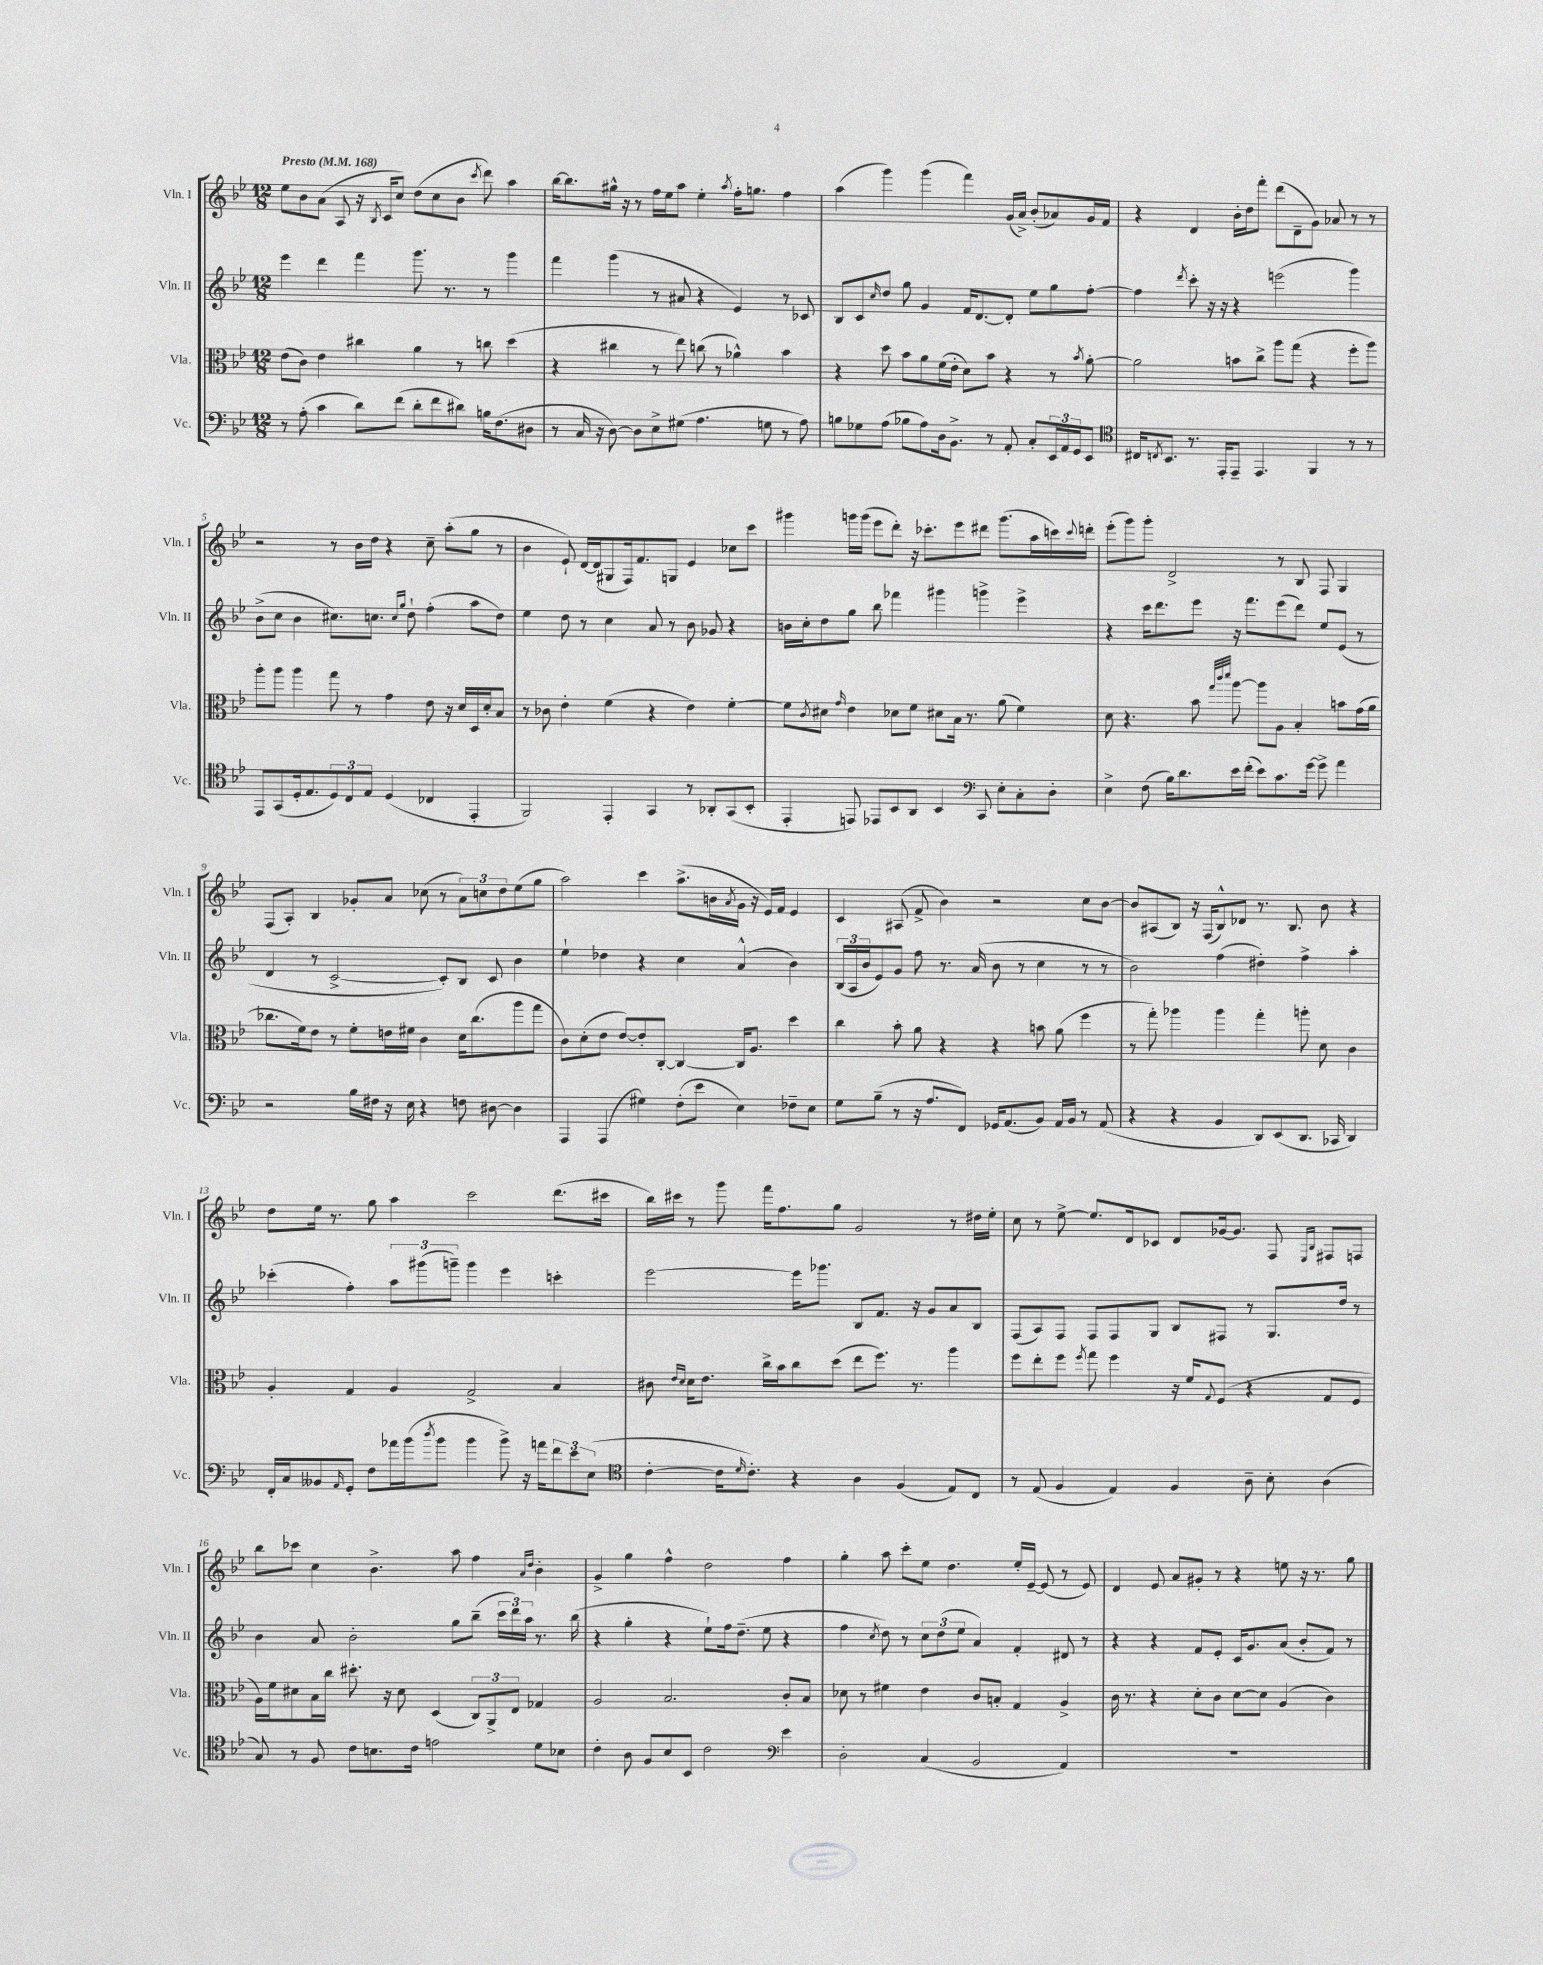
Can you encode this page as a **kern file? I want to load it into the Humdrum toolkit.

**kern	**kern	**kern	**kern
*part4	*part3	*part2	*part1
*staff4	*staff3	*staff2	*staff1
*I"Vc.	*I"Vla.	*I"Vln. II	*I"Vln. I
*I'Vc.	*I'Vla.	*I'Vln. II	*I'Vln. I
*clefF4	*clefC3	*clefG2	*clefG2
*k[b-e-]	*k[b-e-]	*k[b-e-]	*k[b-e-]
*M12/8	*M12/8	*M12/8	*M12/8
*MM168	*MM168	*MM168	*MM168
=1	=1	=1	=1
!	!	!	!LO:TX:a:B:t=Presto
8r	(8e-\L	4eee-\	8ee-\L
(8A'\	8c\J)	.	8b-\
4c\	4e-\	4ddd\	(8a\J
.	.	.	8A/
8d\L)	4cc#X\	4fff\	16r
.	.	.	8qB-/
.	.	.	16c/KL
(8f\J	.	.	8cc/J)
8d'\L	4a\	8.ggg\	(8dd\L
8f\	.	.	8cc\
.	.	8.r	.
8d#X\J)	8r	.	8b-\J
.	.	.	8qccc/
16Bn\KL	8ccn\	8r	8ddd\)
(8.F\	.	.	.
.	(4dd\	4ggg\	4aa\
8D#X\J	.	.	.
=2	=2	=2	=2
8r	4r	4fff\	[16bb-\KL
.	.	.	8.bb-\]
16C/	.	.	.
16r	.	.	.
[8D\)	4cc#X\	(4ggg\	16gg#X^^\Jk
.	.	.	16r
8D\L]	.	.	8r
8E-^\	8r	8r	16ff\LL
.	.	.	16ee-\J
(8G#X\J	8ee-\)	8a#X/	8aa\J
4.A\	(8ccn\	4r	4ee-'\
.	8r	.	.
.	.	.	8qaa/
.	4a-X^^\)	4e-/)	16ff'\KL
.	.	.	8.ggn\J
8Gn\	.	.	.
8r	4b-\	8r	4ff\
8A\)	.	8c-X/	.
=3	=3	=3	=3
8Bn\L	4r	8B-/L	(4aa\
8G-X\	.	8c/	.
.	.	16qqcc/	.
(8A\J	8dd\	8dd/J	4ggg\)
8B-X\L	8b-\L	8gg\	.
8A\)	8a\	4g/	(4ggg\
16D\k	(16f\L	.	.
8.BB-^\J	16e-'\JJ	.	.
.	8d\L)	16f/KL	4fff\)
.	.	[8.d/	.
8r	8b-\J	.	.
8AA'/	4r	8d'/J]	(16g/LL
.	.	.	16a^/JJ)
8C'/L	.	8ee-\L	(8b-'/L
24EE-/L	8r	8gg\	8a-X/)
24AA/	.	.	.
24GG/J	.	.	.
.	8qb-/	.	.
8EE-/J	[8a'\	[8ff'\J	16g/L
.	.	.	16f/JJ
=4	=4	=4	=4
*clefC4	*	*	*
16C#X/KL	2a\]	4ff\]	4r
8qCn/	.	.	.
8.BB-/J	.	.	.
.	.	8qddd/	.
8.r	.	8ccc'\	4d/
.	.	16r	.
16EE-'/KL	.	16r	.
8EE-~/J	8bn\L	4r	16b-'\LL
.	.	.	16dd\J
4.EE-/	8cc^\J	.	8fff'\J
.	8aa\L	(2eeen\	(8ddd\L
.	(8gg\J	.	8d~\
4FF/	4r	.	8g\J)
.	.	.	8a-X/
8r	8ff'\L	4ggg\)	8r
8r	8aa\J)	.	8r
!!LO:LB:g=z
=5	=5	=5	=5
8EE-/L	8aa'\L	(8b-^\L	2r
(8GG/	8aa\J	8cc\J	.
16D'/k	4aa\	4b-\	.
8.E-/	.	.	.
12D/)	8gg\	8.cc#X\L)	8r
12C/	.	.	.
.	8r	.	16b-\LL
12E-/J	.	.	.
.	.	8.ccn\J	16dd\JJ
(4D/	4g\	.	4r
.	.	16qqcc/LL	.
.	.	16qqgg/JJ	.
.	.	8dd`\	.
4C-X/	8e-\	(4ff'\	8cc~\
.	16r	.	(8aa'\L
.	16d/LL	.	.
4EE-'/	16D/	8aa\L	8gg\J
.	16d'/J	.	.
.	8B-/J	8dd\J)	8r
=6	=6	=6	=6
2FF/)	8r	4ee-\	4b-\
.	8c-X\	.	.
.	4e-'\	8dd\	8e-`/)
.	.	8r	[16d/LL
.	.	.	(16d/J]
4EE-'/	(4f\	4cc\	8G#X/
.	.	.	16F/k)
.	.	.	8.f/
4GG/	4r	8a/	.
.	.	8r	8Gn/J
8r	4e-\)	8b-\	4e-/
8AA-X'/L	.	8g-X/	.
(8GG/	[4f'\	4r	8cc-X\L
8BB-'/J	.	.	8ccc\J
=7	=7	=7	=7
4EE-'/	8f\L]	16bn\LL	4ggg#X\
.	.	16cc'\J	.
.	8qc/	.	.
.	8d#X\J	8dd\	.
.	16qqg/	.	.
8EEn/)	4e-\	8gg\J	16gggn\LL
.	.	.	(16ggg\JJ
8EE-X/L	.	8bb-\	8eee-\L
8BB-/	8d-X\L	4fff-X\	8ddd'\J)
8AA/J	8f\J	.	16r
.	.	.	8.ccc-X'\L
4BB-/	8d#X\L	4ggg#X\	.
.	16B-\Jk	.	8eee-\
.	8.r	.	.
*clefF4	*	*	*
8CC/	.	4gggn^\	8ddd#X\J
8E-'\L	(8a\	.	(8.ggg\L
8C'\	4f\)	4eee-^\	.
.	.	.	16aa\L
8D'\J	.	.	16cccn\)
.	.	.	8qqccc/
.	.	.	16dddn'\JJ
=8	=8	=8	=8
4E-^\	8d\	4r	(8eee-'\L
.	4.r	.	8ggg\)
(8F\	.	16ccc\KL	8ggg'\J
.	.	8.ddd\	.
16B-\KL)	.	.	2d^/
8.d\	.	.	.
.	8b-\	8eee-\J	.
.	32qqgg/LLL	.	.
.	32qqccc/	.	.
.	32qqddd/JJJ	.	.
16e-\L	[8aa\	16r	.
(16f'\JJ	.	8.fff\L	.
8e-\L)	8aa\L]	.	.
8.c\	8A\J	(8eee-\	8r
.	4B-'/	8ddd\J)	8B-/
[16g\Jk	.	.	.
8g^\]	.	8ee-/L	8F/
4a\	8bn\L	(8e-/J	4G/
.	(16g\L	8r	.
.	16a\JJ	.	.
!!LO:LB:g=z
=9	=9	=9	=9
2r	8.cc-X\L	4d/	(8F/L
.	.	.	8A'/J)
.	16f\k)	.	.
.	8e-\J	8r	4B-/
.	8r	[2c^/	.
16B-\LL	8f'\L	.	8g-X'/L
16F#X\JJ	.	.	.
16r	16en\L	.	8a/J
16E-\	16f#X\JJ	.	.
4r	4c\	.	(8cc-X\
.	.	8c'/L])	8r
8Fn\	16d\KL	8B-/J	12a\L)
.	(8.cc-\	.	.
.	.	.	12ccn\
[8D#X\	.	8c/	.
.	.	.	12dd\
4D#\]	8aa\	4b-\	(8ee-\
.	8gg\J	.	8gg\J
=10	=10	=10	=10
4AAA/	8c\L)	4ee-`\	2aa\)
.	(8d'\	.	.
(4AAA/	8e-\J	4dd-X\	.
.	[8e-/L)	.	.
4G#X\)	8e-'/]	4r	4ccc\
.	[8C'/J	.	.
(8F'\L	4C/_	4cc\	(8.aa^\L
8e-\J	.	.	.
.	.	.	16bn\L
.	.	.	8qa/
4E-\)	16C/KL]	(4a^^/	16g\JJ
.	8.A/J	.	16r
.	.	.	16e-/LL)
.	.	.	16f/JJ
8F-X~\L	4dd\	4b-\)	4e-/
8E-\J	.	.	.
=11	=11	=11	=11
8G\L	4cc\	(24B-/LL	4c/
.	.	24A/	.
.	.	24b-/J	.
(8B-~\J	.	8e-/)	.
8r	8b-'\	8g/J	(8A#X/
16r	8a\	8ff\	8f^/
8.A/L	.	.	.
.	4r	8.r	4b-\)
8FF/J)	.	.	.
.	.	(16a/	.
16GG-X/KL	4r	8b-\	2r
(8.AA/	.	.	.
.	.	8r	.
8BB-/J)	8bn\	4cc\	.
16AA/LL	(8a\	.	.
16BB-/JJ	.	.	.
8r	4ff\	8r	8cc\L
(8AA/	.	8r	[8b-\J
=12	=12	=12	=12
4r	8r	2b-\)	8b-/L]
.	8gg'\)	.	(8A#X/
4r	4aa-X\	.	8B-/J)
.	.	.	16r
.	.	.	(16F/KL
4BB-/	4aa-\	(4ff\	8B-^^/)
.	.	.	8d-X/J
8DD/L)	4gg'\	4dd#X'\)	8.r
(8EE-/	.	.	.
.	.	.	8.B-/
8.DD/J	8aan'\	4ff^\	.
.	8d\	.	8b-\
16CC-X/	.	.	.
4DD/)	4c\	4aa'\	4r
!!LO:LB:g=z
=13	=13	=13	=13
16FF'/LL	4A'/	(4ccc-X'\	8dd\L
16C/J	.	.	.
8BB--X/	.	.	16ee-\Jk
.	.	.	8.r
16qqAA/	.	.	.
8GG'/J	4G/	4ff'\)	.
8F\L	.	.	8gg\
16a-X\L	4A/	12aa\L	4aa\
(16b-\J	.	.	.
.	.	(12ggg#X\	.
8qdd/	.	.	.
8b-\J	.	.	.
.	.	12gggn~\J)	.
4b-\	2G^/	4ggg\	2ccc\
8b-^\)	.	4eee-\	.
16r	.	.	.
16an\KL	.	.	.
12f\	4B-/	4cccn'\	(8.ddd\L
12e-\	.	.	.
(12E-\J	.	.	.
.	.	.	16ccc#X\Jk
=14	=14	=14	=14
*clefC4	*	*	*
[4c'\	8c#X\	[2eee-\	16bb-\LL)
.	.	.	16ccc#X\JJ
.	16qqe-/LL	.	.
.	16qqd/JJ	.	.
.	16d\KL	.	8r
.	8.e-\J	.	.
16c\KL]	.	.	8ggg\
16qqd/	.	.	.
8.c'\J)	.	.	.
.	16cc^\LL	.	16fff\KL
.	16b-\J	.	8.ff\
4r	8cc\	16eee-\KL]	.
.	.	8.ggg-X\J	.
.	(8dd\J	.	8gg\J
4A\	8ee-\L	8B-/L	2g/
.	8.ff\J)	8.f/J	.
(4F/	.	.	.
.	8.r	16r	.
.	.	8g/L	.
8E-/L)	4aa\	8a/	8r
8C/J	.	8B-/J	16dd#X\LL
.	.	.	16ee-'\JJ
=15	=15	=15	=15
8r	8ff\L	(8F/L	8cc\
(8E-/	8ee-'\	8A/)	8r
4F/	8ff\J	8F/J	[8ee-^\
.	8qff/	.	.
.	8gg\	8F/L	8.ee-/L]
4E-/)	4ff\	8F/	.
.	.	.	16d/k
.	.	8G/J	8c-X/J
4F/	16r	8B-/L	8d/L
.	16f/KL	.	.
.	8qqG/	.	.
.	(8F/J	8F#X/J	[16g-X/k
.	.	.	8.g-/J]
8A~\	4r	8r	.
8B-'\	.	8.G/L	8F/
.	.	.	16qqE-/LL
.	.	.	16qqB-/JJ
(4A\	8G/L	.	8F#X/L
.	.	16dd/Jk	.
.	8F/J	8r	8Fn/J
!!LO:LB:g=z
=16	=16	=16	=16
8G/)	16A\LL)	4b-\	8bb-\L
.	16f\J	.	.
8r	8d#X\	.	8ccc-X\J
8F/	16B-\L	8a/	4cc\
.	16cc\JJ	.	.
8c\L	8.dd#X'\	2b-'\	.
8.Bn\	.	.	4.b-^\
.	16r	.	.
.	8d#\	.	.
16c\Jk	.	.	.
2en\	(4D/	.	.
.	.	8gg\L	8aa\
.	12C/L)	(8bb-~\J	4ff\
.	12AA^/	.	.
.	.	24ccc\LL	.
.	12E-/J	24ddd\)	.
.	.	24aa\JJ	.
.	.	.	16qqa/LL
.	.	.	16qqdd/JJ
8d\L	4G-X/	8.r	4b-'\
8B-X\J	.	.	.
.	.	(16bb-\	.
=17	=17	=17	=17
4c'\	2A/	4r	4g^/
8A\	.	4gg'\	4gg\
8F/L	.	.	.
8B-/	2.B-/	4r	4ff^^\
8BB-/J	.	.	.
2c\	.	8ee-`\L)	2dd\
.	.	16ff\k	.
.	.	(8.dd~\J	.
.	.	8ee-\	.
*clefF4	*	*	*
4e-\	8c'/L	4r	4ff\
.	8B-/J	.	.
=18	=18	=18	=18
2D'\	8d-X\	4ff\	4gg'\
.	8r	.	.
.	.	8qcc/	.
.	4f#X\	8dd\)	8aa\
.	.	8r	8ccc'\L
(4C/	4e-\	12cc\L	8ee-\J
.	.	(12dd\	.
.	.	.	4.dd\
.	.	12ee-\J	.
2BB-/	8c/L	4a/)	.
.	8Bn'/J	.	.
.	4G/	4f'/	16ee-'/LL
.	.	.	[16e-~/JJ
.	.	.	(8e-/]
4AA/)	4A^/	8d#X/	8r
.	.	8r	8e-/)
=19	=19	=19	=19
1.r	16c\	4r	4d/
.	8.r	.	.
.	4r	4r	8e-/
.	.	.	8a/L
.	8d'\L	8f/L	8g#X'/J
.	8c\J	8e-'/J	8r
.	[8d\L	16c/KL	4r
.	.	8.g/	.
.	8d\J]	.	.
.	(4A/	(8a/J	8een\
.	.	8b-'/L	16r
.	.	.	8.r
.	4c\)	8f/J)	.
.	.	8r	8gg\
==	==	==	==
*-	*-	*-	*-
